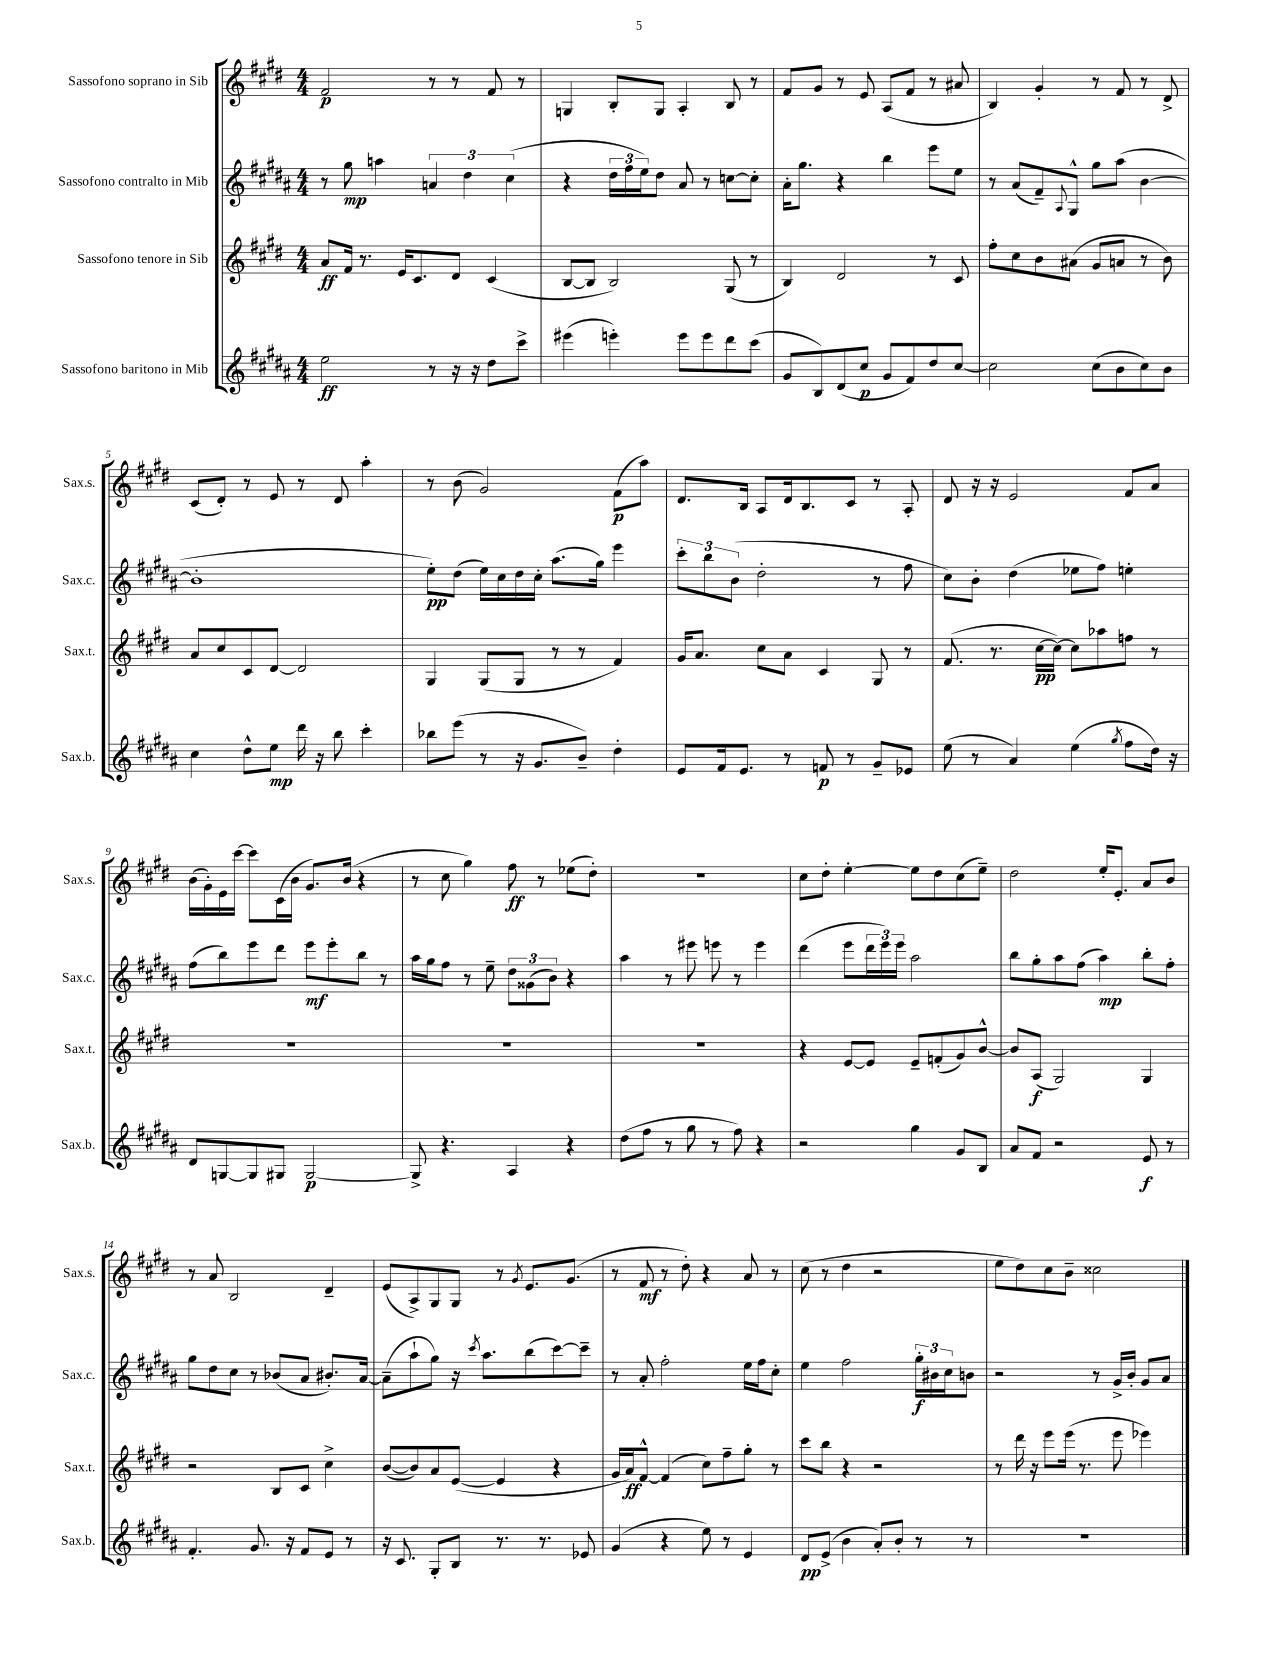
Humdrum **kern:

**kern	**kern	**kern	**kern
*staff4	*staff3	*staff2	*staff1
*clefG2	*clefG2	*clefG2	*clefG2
*k[f#c#g#d#a#]	*k[f#c#g#d#]	*k[f#c#g#d#a#]	*k[f#c#g#d#]
*M4/4	*M4/4	*M4/4	*M4/4
2ee	8a	8r	2f#
.	16f#	8gg#	.
.	8.r	.	.
.	.	4aa	.
.	16e	.	.
.	8.c#	.	.
8r	.	6a	8r
16r	8d#	.	8r
.	.	6dd#	.
16r	.	.	.
8dd#	(4c#	.	8f#
.	.	(6cc#	.
8ccc#^	.	.	8r
=	=	=	=
(4eee#	[8B	4r	4G
.	8B]	.	.
4eee')	2B)	24dd#	8B'
.	.	24ff#	.
.	.	24ee)	.
.	.	8dd#	8G
8eee	.	8a#	4A'
8eee	.	8r	.
8ddd#	(8G#	[8cc	8B
(8ccc#	8r	8cc']	8r
=	=	=	=
8g#	4B)	16a#'	8f#
.	.	8.gg#	.
8B)	.	.	8g#
(8d#	2d#	4r	8r
8cc#	.	.	8e
8g#	.	4bb	(8A
8f#)	.	.	8f#
8dd#	8r	8eee	8r
[8cc#	8c#	8ee	8a#
=	=	=	=
2cc#]	8ff#'	8r	4B)
.	8cc#	(8a#	.
.	8b	8f#~)	4g#'
.	.	8qqA#	.
.	(8a#	8G#^^	.
(8cc#	8g#	8gg#	8r
8b	8a	(8aa#	8f#
8cc#)	8r	[4b	8r
8b	8b)	.	8d#^
=	=	=	=
4cc#	8a	1b']	(8c#
.	8cc#	.	8d#')
8dd#^^	8c#	.	8r
8ee	[8d#	.	8e
16ddd#	2d#]	.	8r
16r	.	.	.
8bb	.	.	8d#
4ccc#'	.	.	4aa'
=	=	=	=
8bb-	4G#	8ee')	8r
(8eee	.	(8dd#	(8b
8r	(8G#	16ee)	2g#)
.	.	16cc#	.
16r	8G#	16dd#	.
8.g#	.	16cc#'	.
.	8r	(8.aa#	.
8b~)	8r	.	.
.	.	16gg#)	.
4dd#'	4f#)	4eee	(8f#
.	.	.	8aa)
=	=	=	=
8e	16g#	12ccc#'	8.d#
.	8.a	.	.
.	.	12bb	.
16f#	.	.	.
.	.	(12b	.
8.e	.	.	16B
.	8cc#	2dd#'	8A
8r	8a	.	16d#
.	.	.	8.B
8f	4c#	.	.
8r	.	.	8c#
8g#~	8G#	8r	8r
8e-	8r	8ff#	8A'
=	=	=	=
(8ee	(8.f#	8cc#)	8d#
8r	.	8b'	16r
.	8.r	.	16r
4a#)	.	(4dd#	2e
.	[16cc#	.	.
.	16cc#_)	.	.
(4ee	8cc#]	8ee-	.
.	8aa-	8ff#)	.
8qgg#	.	.	.
8ff#	8ff	4ee'	8f#
16dd#)	8r	.	8a
16r	.	.	.
=	=	=	=
8d#	1r	(8ff#	(16b
.	.	.	16g#')
[8G	.	8bb)	16e
.	.	.	[16ccc#
8G]	.	8eee	8ccc#]
8G#	.	8ddd#	(16c#
.	.	.	16b
[2G#	.	8eee	8.g#)
.	.	8eee'	.
.	.	.	(16b
.	.	8bb	4r
.	.	8r	.
=	=	=	=
8G#^]	1r	16aa#	8r
.	.	16gg#	.
4.r	.	8ff#	8cc#
.	.	8r	4gg#)
.	.	8ee~	.
4A#	.	12dd#	8ff#
.	.	(12g##	.
.	.	.	8r
.	.	12b)	.
4r	.	4r	(8ee-
.	.	.	8dd#')
=	=	=	=
(8dd#	1r	4aa#	1r
8ff#	.	.	.
8r	.	8r	.
8gg#	.	8eee#	.
8r	.	8eee	.
8ff#)	.	8r	.
4r	.	4eee	.
=	=	=	=
2r	4r	(4ddd#	8cc#
.	.	.	8dd#'
.	[8e	8eee	[4ee'
.	8e]	24ddd#	.
.	.	24eee)	.
.	.	24eee	.
4gg#	8e~	2aa#	8ee]
.	(8f'	.	8dd#
8g#	8g#)	.	(8cc#
8B	[8b^^	.	8ee~)
=	=	=	=
8a#	8b]	8bb	2dd#
8f#	(8A	8gg#'	.
2r	2G#)	8aa#	.
.	.	(8ff#	.
.	.	4aa#)	16ee'
.	.	.	8.e'
8e	4G#	8bb'	8a
8r	.	8ff#'	8b
=	=	=	=
4.f#'	2r	8gg#	8r
.	.	8dd#	8a
.	.	8cc#	2B
8.g#	.	8r	.
.	8B	(8b-	.
16r	.	.	.
8f#	8c#	8a#	.
8e	4cc#^	8.b#')	4d#~
8r	.	.	.
.	.	[16a#	.
=	=	=	=
16r	([8b	(8a#~]	(8e
8.c#	.	.	.
.	8b])	8aa#`	8A^)
8G#'	8a	8gg#)	8G#
8B	([8e	16r	8G#
.	.	8qccc#	.
.	.	8.aa#	.
8.r	4e]	.	8r
.	.	.	8qg#
.	.	(8bb	8.e
8.r	.	.	.
.	4r	[8ccc#)	.
.	.	.	(8.g#
8e-	.	8ccc#~]	.
=	=	=	=
(4g#	16g#	8r	8r
.	16a)	.	.
.	[8f#^^	8a#'	8f#
4r	(4f#]	2ff#'	8r
.	.	.	8dd#')
8ee)	8cc#)	.	4r
8r	8ff#~	.	.
4e	8gg#'	16ee	8a
.	.	16ff#	.
.	8r	8cc#'	8r
=	=	=	=
8d#	8ccc#	4ee	(8cc#
(8e^	8bb	.	8r
4b	4r	2ff#	4dd#
8a#')	2r	.	2r
8b'	.	.	.
8r	.	24gg#'	.
.	.	24b#	.
.	.	24cc#	.
8r	.	8b	.
=	=	=	=
1r	8r	2r	8ee
.	16ddd#	.	8dd#)
.	16r	.	.
.	8eee	.	8cc#
.	(16eee	.	8b~
.	8.r	.	.
.	.	8r	2cc##
.	8eee	16g#^	.
.	.	16b'	.
.	4eee-)	8g#	.
.	.	8a#	.
==	==	==	==
*-	*-	*-	*-
